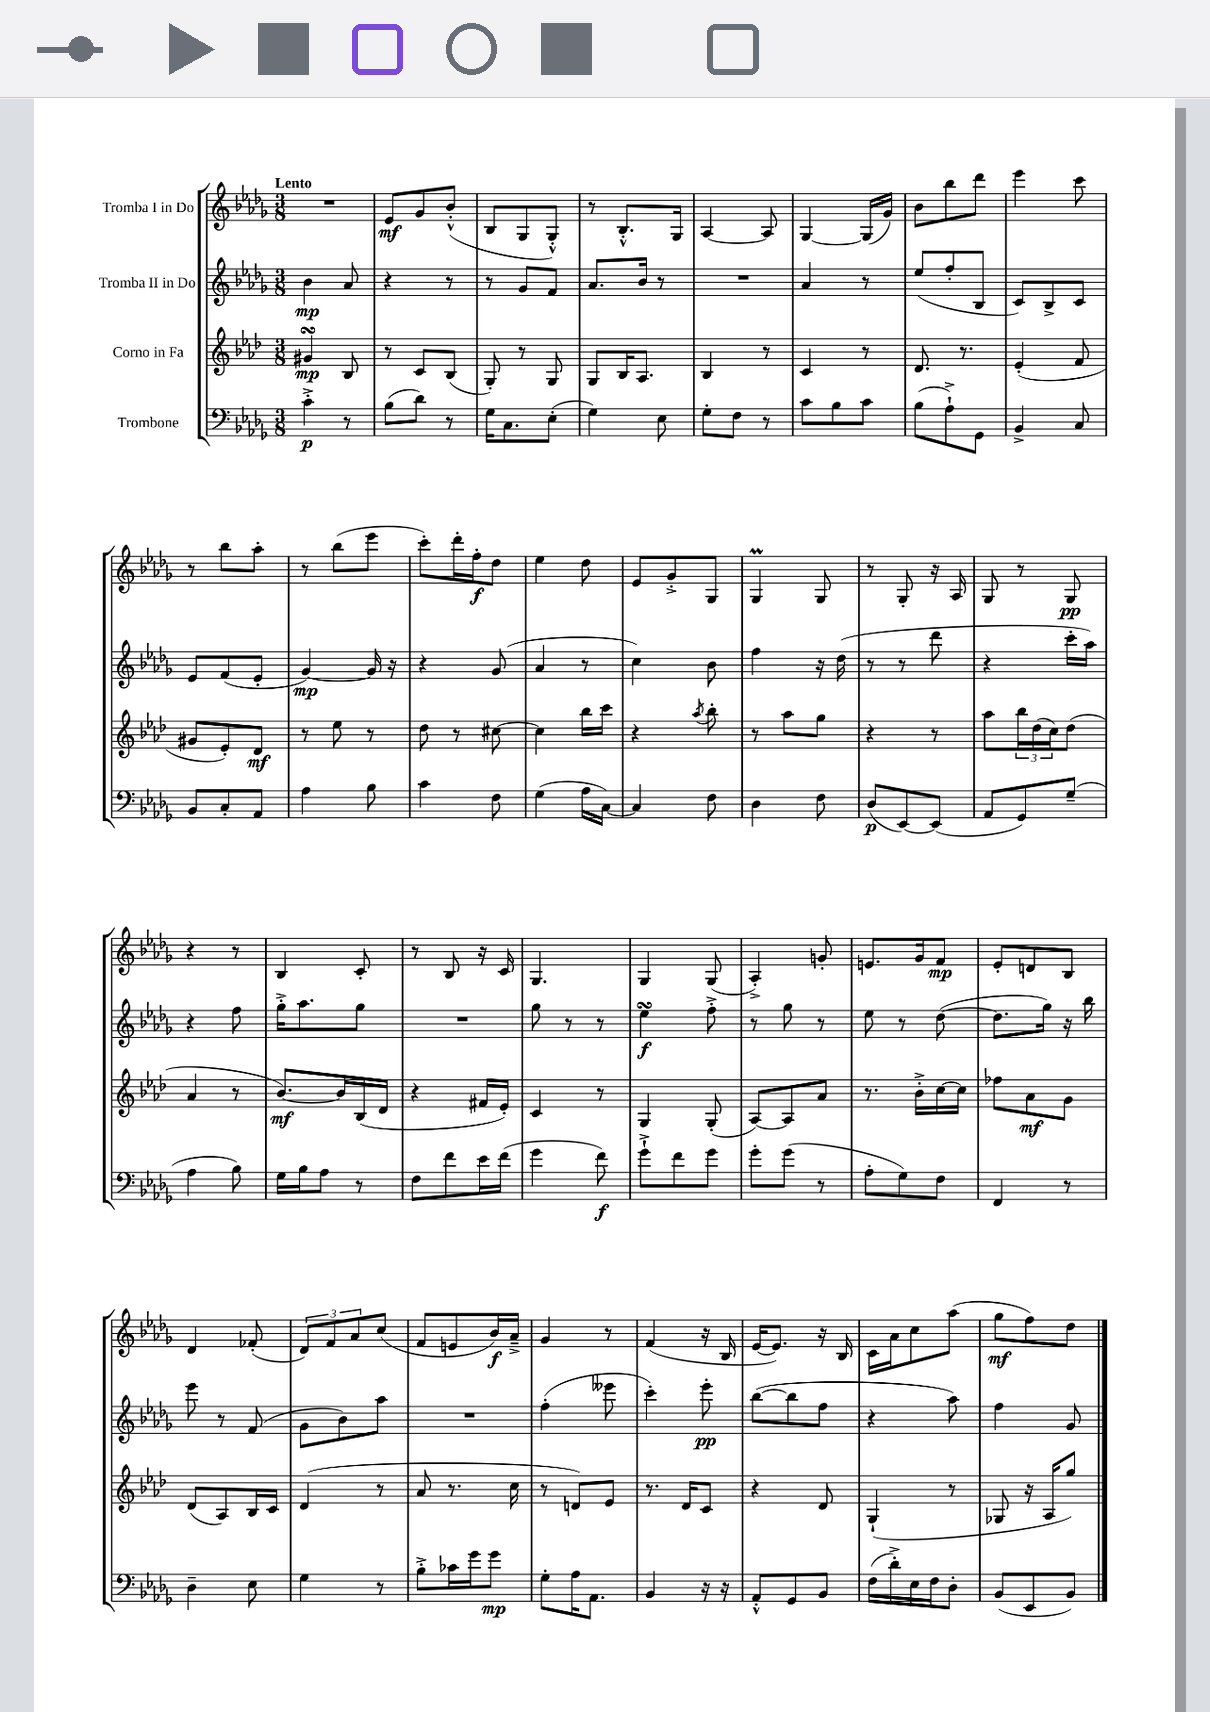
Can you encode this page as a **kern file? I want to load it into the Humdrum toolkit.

**kern	**kern	**kern	**kern
*staff4	*staff3	*staff2	*staff1
*clefF4	*clefG2	*clefG2	*clefG2
*k[b-e-a-d-g-]	*k[b-e-a-d-]	*k[b-e-a-d-g-]	*k[b-e-a-d-g-]
*M3/8	*M3/8	*M3/8	*M3/8
4c'^\	4g#/	4b-\	4.r
8r	8B-/	8a-/	.
=	=	=	=
(8B-\L	8r	4r	8e-/L
8d-\J)	8c/L	.	8g-/
8r	(8B-/J	8r	(8b-'^^/J
=	=	=	=
16G-\LK	8G'/)	8r	8B-/L
8.C\	.	.	.
.	8r	8g-/L	8G-/
(8E-'\J	8G/	8f/J	8G-'^^/J)
=	=	=	=
4G-\)	8G/L	8.a-/L	8r
.	16B-/K	.	8.B-'^^/L
.	8.A-/J	16b-/Jk	.
8E-\	.	8r	.
.	.	.	16G-/Jk
=	=	=	=
8G-'\L	4B-/	4.r	[4A-/
8F\J	.	.	.
8r	8r	.	8A-/]
=	=	=	=
8c\L	4c/	4a-/	[4G-/
8B-\	.	.	.
8c\J	8r	8r	(16G-/]LL
.	.	.	16g-/JJ)
=	=	=	=
(8B-\L	8.d-/	(8ee-/L	8b-\L
8A-`^\)	.	8ff'/	8bb-\
.	8.r	.	.
8GG-\J	.	8B-/J	8ddd-\J
=	=	=	=
4BB-^/	(4e-'/	8c/L)	4eee-\
.	.	8B-^/	.
8C/	8f/	8c/J	8ccc\
=	=	=	=
8BB-/L	8g#/L	8e-/L	8r
8C'/	8e-'/)	(8f/	8bb-\L
8AA-/J	8d-/J	8e-'/J	8aa-'\J
=	=	=	=
4A-\	8r	[4g-/)	8r
.	8ee-\	.	(8bb-\L
8B-\	8r	16g-/]	8eee-\J
.	.	16r	.
=	=	=	=
4c\	8dd-\	4r	8ccc'\L)
.	8r	.	16ddd-'\L
.	.	.	16ff'\J
8F\	[8cc#\	(8g-/	8dd-\J
=	=	=	=
(4G-\	4cc#\]	4a-/	4ee-\
16A-\LL	16bb-\LL	8r	8dd-\
[16C\JJ)	16ccc\JJ	.	.
=	=	=	=
4C/]	4r	4cc\)	8e-/L
.	.	.	8g-'^/
.	8qaa-/	.	.
8F\	8bb-'\	8b-\	8G-/J
=	=	=	=
4D-\	8r	4ff\	4G-/
.	8aa-\L	.	.
8F\	8gg\J	16r	8G-/
.	.	(16dd-\	.
=	=	=	=
(8D-/L	4r	8r	8r
[8EE-/)	.	8r	8G-'/
(8EE-/]J	8r	8ddd-\	16r
.	.	.	16A-/
=	=	=	=
8AA-/L	8aa-\L	4r	8G-/
8GG-/)	24bb-\L	.	8r
.	(24dd-\	.	.
.	24cc\J)	.	.
(8G-~/J	(8dd-\J	16ccc'\LL	8G-/
.	.	16aa-\JJ)	.
=	=	=	=
4A-\	4a-/	4r	4r
8B-\)	8r	8ff\	8r
=	=	=	=
16G-\LL	[8.b-/L)	16gg-'^\LK	4B-/
16B-\J	.	8.aa-\	.
8A-\J	.	.	.
.	16b-/]L	.	.
8r	(16B-/	8gg-\J	8c'/
.	16d-/JJ	.	.
=	=	=	=
8F\L	4r	4.r	8r
8f\	.	.	8B-/
16e-\L	16f#/LL	.	16r
(16f\JJ	16e-'/JJ)	.	16c/
=	=	=	=
4g-\	4c/	8gg-\	4.G-/
.	.	8r	.
8f\)	8r	8r	.
=	=	=	=
8g-`^\L	4G/	4ee-\	4G-/
8f\	.	.	.
8g-\J	(8G'/	8ff'^\	(8G-/
=	=	=	=
8g-'\L	[8A-/L)	8r	4A-'^/)
(8g-\J	8A-/]	8gg-\	.
8r	8a-/J	8r	8g'/
=	=	=	=
8A-'\L	8.r	8ee-\	8.e/L
8G-\)	.	8r	.
.	16b-'^\LL	.	16g-/k
8F\J	[16cc\	([8dd-\	8f/J
.	16cc\]JJ	.	.
=	=	=	=
4FF/	8ff-\L	8.dd-\]L	8e-'/L
.	8a-\	.	8d/
.	.	16gg-\Jk)	.
8r	8g\J	16r	8B-/J
.	.	16bb-\	.
=	=	=	=
4D-~\	(8d-/L	8eee-\	4d-/
.	8A-/)	8r	.
8E-\	16B-/L	(8f/	(8f-'/
.	16c/JJ	.	.
=	=	=	=
4G-\	(4d-/	8g-\L	12d-/L)
.	.	.	12f/
.	.	8b-\)	.
.	.	.	12a-/
8r	8r	8aa-\J	(8cc/J
=	=	=	=
8B-'^\L	8a-/	4.r	8f/L
16c-\L	8.r	.	8e/
16g-\J	.	.	.
8g-\J	.	.	16b-/L)
.	16cc\	.	16a-~^/JJ
=	=	=	=
8G-'\L	8r	(4ff'\	4g-/
16A-\K	8d/L)	.	.
8.AA-\J	.	.	.
.	8e-/J	8eee--\	8r
=	=	=	=
4BB-/	8.r	4ccc'\)	(4f/
.	16d-/LK	.	.
16r	8c/J	8eee-'\	16r
16r	.	.	16B-/
=	=	=	=
8AA-'^^/L	4r	([8bb-\L	[16e-/LK
.	.	.	8.e-/]J)
8GG-/	.	8bb-\]	.
8BB-/J	8d-/	8ff\J	16r
.	.	.	16B-/
=	=	=	=
(16F\LL	(4G`/	4r	16c\LL
16d-'^\)	.	.	16a-\J
16E-\	.	.	8cc\
16F\J	.	.	.
8D-'\J	8r	8aa-\)	(8aa-\J
=	=	=	=
(8BB-/L	8G-/	4ff\	8gg-\L
8EE-/	16r	.	8ff\)
.	16A-/LK	.	.
8BB-/J)	8gg/J)	8g-/	8dd-\J
==	==	==	==
*-	*-	*-	*-
